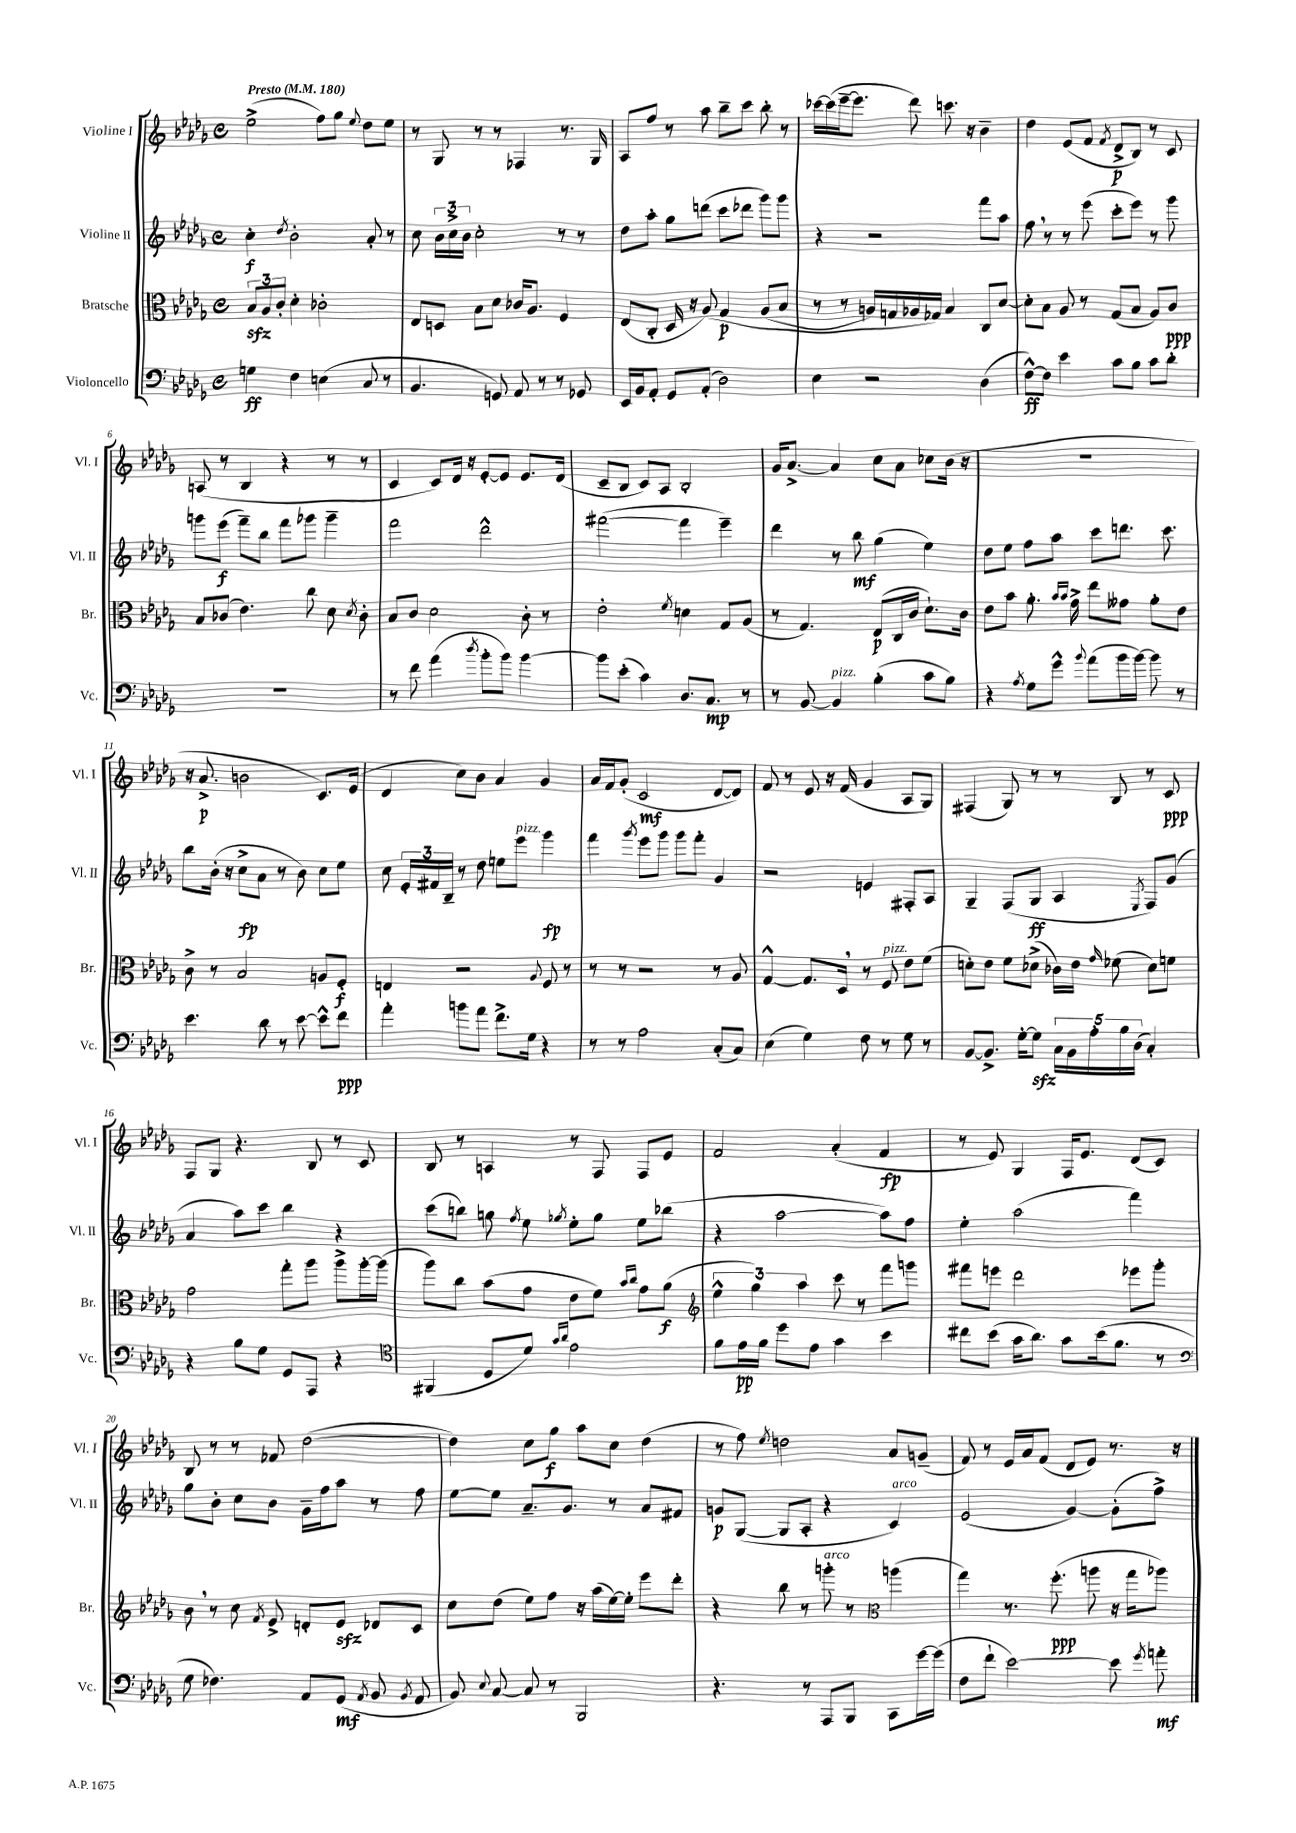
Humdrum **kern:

**kern	**dynam	**kern	**dynam	**kern	**dynam	**kern	**dynam
*part4	*part4	*part3	*part3	*part2	*part2	*part1	*part1
*staff4	*staff4	*staff3	*staff3	*staff2	*staff2	*staff1	*staff1
*I"Violoncello	*	*I"Bratsche	*	*I"Violine II	*	*I"Violine I	*
*I'Vc.	*	*I'Br.	*	*I'Vl. II	*	*I'Vl. I	*
*clefF4	*	*clefC3	*	*clefG2	*	*clefG2	*
*k[b-e-a-d-g-]	*	*k[b-e-a-d-g-]	*	*k[b-e-a-d-g-]	*	*k[b-e-a-d-g-]	*
*M4/4	*	*M4/4	*	*M4/4	*	*M4/4	*
*met(c)	*	*met(c)	*	*met(c)	*	*met(c)	*
*MM180	*	*MM180	*	*MM180	*	*MM180	*
=1	=1	=1	=1	=1	=1	=1	=1
!	!	!	!	!	!	!LO:TX:a:B:t=Presto	!
4Gn\	ff	12B-zz/L	.	4cc'\	f	(2ee-^\	.
.	.	12A-/	.	.	.	.	.
.	.	12c'/J	.	.	.	.	.
.	.	.	.	8qdd-/	.	.	.
4F\	.	4d-'\	.	2b-'\	.	.	.
(4En\	.	2c-X'\	.	.	.	8ff\L)	.
.	.	.	.	.	.	8gg-\J	.
.	.	.	.	.	.	8qqee-/	.
8C/	.	.	.	8a-'/	.	8dd-\L	.
8r	.	.	.	8r	.	8ee-\J	.
=2	=2	=2	=2	=2	=2	=2	=2
4.BB-/	.	8E-/L	.	8cc\	.	8r	.
.	.	8Dn/J	.	24b-\LL	.	8G-/	.
.	.	.	.	24cc^\	.	.	.
.	.	.	.	24b-\JJ	.	.	.
.	.	8B-\L	.	2cc'\	.	8r	.
8GGn/)	.	8d-\J	.	.	.	8r	.
8AA-/	.	16c-X/KL	.	.	.	4F-X/	.
.	.	8.A-/J	.	.	.	.	.
8r	.	.	.	.	.	.	.
8r	.	4F/	.	8r	.	8.r	.
8GG-X/	.	.	.	8r	.	.	.
.	.	.	.	.	.	16G-/	.
=3	=3	=3	=3	=3	=3	=3	=3
16EE-/LL	.	(8E-/L	.	8dd-\L	.	8A-/L	.
16BB-/J	.	.	.	.	.	.	.
8AA-'/J	.	8C'/J	.	8aa-'\J	.	8ff/J	.
8GG-/L	.	16D-/	.	8gg-\L	.	8r	.
.	.	16r	.	.	.	.	.
(8AA-'/J	.	(8A-/)	.	(8dddn\J	.	8aa-\	.
2D-\)	.	4G-/	p	8ccc\L	.	8bb-~\L	.
.	.	.	.	8ddd-X\J	.	8ccc\J	.
.	.	(8A-/L	.	8ggg-\L)	.	8bb-'\	.
.	.	8B-/J	.	8ggg-\J	.	8r	.
=4	=4	=4	=4	=4	=4	=4	=4
4E-\	.	8r	.	4r	.	[16ccc-X\LL	.
.	.	.	.	.	.	(16ccc-\]	.
.	.	8r	.	.	.	[16eee-~\J	.
.	.	.	.	.	.	8.eee-\J]	.
2r	.	16An/LL)	.	2r	.	.	.
.	.	16Gn/	.	.	.	.	.
.	.	16A-X/	.	.	.	8ddd-\)	.
.	.	16G-X/JJ)	.	.	.	.	.
.	.	4B-/	.	.	.	8.cccn\	.
.	.	.	.	.	.	16r	.
(4D-\	.	8C/L	.	8fff\L	.	4b-~\	.
.	.	[8d-/J	.	8aa-\J	.	.	.
=5	=5	=5	=5	=5	=5	=5	=5
[8F^^\L)	ff	8d-'\L]	.	8ff,\	.	4dd-\	.
8F\J]	.	8B-\J	.	8r	.	.	.
4e-\	.	8A-/	.	8r	.	(8e-/L	.
.	.	8r	.	(8eee-\	.	8f/J	.
.	.	.	.	.	.	8qf/	.
8c\L	.	(8G-/L	.	8ccc'\L	.	8d-^/L	p
8B-\J	.	8B-/J	.	8eee-\J)	.	8B-/J)	.
8c\L	.	8A-/L)	.	8r	.	8r	.
8d-'\J	.	8c/J	ppp	8ggg-\	.	8c/	.
!!LO:LB:g=z
=6	=6	=6	=6	=6	=6	=6	=6
1r	.	8B-/L	.	8gggn\L	.	(8An/	.
.	.	(8c-X/J	.	(8eee-\J	f	8r	.
.	.	4.e-\)	.	8fff~\L)	.	4B-/	.
.	.	.	.	8bb-\J	.	.	.
.	.	.	.	8fff\L	.	4r	.
.	.	8cc\	.	8ggg-X\J	.	.	.
.	.	8d-\	.	4ggg-~\	.	8r	.
.	.	8qd-/	.	.	.	.	.
.	.	8c-'\	.	.	.	8r	.
=7	=7	=7	=7	=7	=7	=7	=7
8r	.	8B-/L	.	2fff\	.	4c/	.
8f\	.	8c/J	.	.	.	.	.
(4a-\	.	2d-\	.	.	.	8c/L)	.
.	.	.	.	.	.	16d-/Jk	.
.	.	.	.	.	.	16r	.
8qdd-/	.	.	.	.	.	.	.
8b-'\L	.	.	.	2ddd-^^\	.	[8e-'/L	.
8b-\J)	.	.	.	.	.	8e-/J]	.
[4b-\	.	8c'\	.	.	.	8.e-/L	.
.	.	8r	.	.	.	.	.
.	.	.	.	.	.	(16d-/Jk	.
=8	=8	=8	=8	=8	=8	=8	=8
8b-\L]	.	2e-'\	.	([2fff#X\	.	8c~/L	.
(8e-'\J	.	.	.	.	.	8B-/J	.
4c\)	.	.	.	.	.	8c/L)	.
.	.	.	.	.	.	8A-/J	.
.	.	8qf/	.	.	.	.	.
8.D-/L	.	4dn\	.	4fff#\]	.	2B-'/	.
8.C/J	mp	.	.	.	.	.	.
.	.	8G-/L	.	4eee-~\)	.	.	.
8r	.	(8A-/J	.	.	.	.	.
=9	=9	=9	=9	=9	=9	=9	=9
8r	.	8r	.	4ddd-\	.	16g-/KL	.
.	.	.	.	.	.	[8.a-^/J	.
[8BB-/	.	4.G-/)	.	.	.	.	.
!LO:TX:a:i:t=pizz.	!	!	!	!	!	!	!
4BB-/]	.	.	.	8r	.	4a-/]	.
.	.	.	.	8bb-\	mf	.	.
(4B-'\	.	(8E-/L	p	(4gg-\	.	8cc\L	.
.	.	16C/L	.	.	.	8a-\J	.
.	.	16c/JJ	.	.	.	.	.
8c\L	.	8.d-`\L)	.	4ee-\)	.	8cc-X\L	.
8B-\J)	.	.	.	.	.	(16b-\Jk	.
.	.	16c\Jk	.	.	.	16r	.
=10	=10	=10	=10	=10	=10	=10	=10
4r	.	8e-\L	.	8dd-\L	.	1r	.
.	.	8b-\J	.	8ee-\J	.	.	.
8qA-/	.	.	.	.	.	.	.
8G-\L	.	8.a-'\	.	8ff\L	.	.	.
8g-^^\J	.	.	.	8aa-\J	.	.	.
.	.	16qqb-/LL	.	.	.	.	.
.	.	16qqb-/JJ	.	.	.	.	.
.	.	16g-^\	.	.	.	.	.
8qqb-/	.	.	.	.	.	.	.
(8a-\L	.	8ee-\L	.	8ccc\L	.	.	.
16b-\L	.	8g--X\J	.	8.dddn\J	.	.	.
[16b-\JJ)	.	.	.	.	.	.	.
8b-\]	.	8a-'\L	.	.	.	.	.
.	.	.	.	8.ccc\	.	.	.
8r	.	8e-\J	.	.	.	.	.
!!LO:LB:g=z
=11	=11	=11	=11	=11	=11	=11	=11
4.e-\	.	8c^\	.	8bb-\L	.	16r	.
.	.	.	.	.	.	8.a-^/	p
.	.	8r	.	(16b-'\Jk	.	.	.
.	.	.	.	16r	.	.	.
.	.	2B-/	.	8cc^\L	fp	2bn\	.
8d-\	.	.	.	8a-\J	.	.	.
8r	.	.	.	8r	.	.	.
[8e-\	.	.	.	8b-\)	.	.	.
8e-^^\L]	.	8An/L	.	8cc\L	.	8.c/L)	.
8f\J	ppp	8F'/J	f	8ee-\J	.	.	.
.	.	.	.	.	.	(16e-/Jk	.
=12	=12	=12	=12	=12	=12	=12	=12
4a-'\	.	4En/	.	8cc\	.	4d-/	.
.	.	.	.	24e-'/LL	.	.	.
.	.	.	.	24f#X/	.	.	.
.	.	.	.	24B-~/JJ	.	.	.
8bn\L	.	2r	.	8r	.	8cc\L)	.
8a-\J	.	.	.	8dd-\	.	8b-\J	.
8.f^\L	.	.	.	8een\L	.	4a-/	.
!	!	!	!	!LO:TX:a:i:t=pizz.	!	!	!
.	.	.	.	8eee-\J	.	.	.
16G-\Jk	.	.	.	.	.	.	.
.	.	8qqA-/	.	.	.	.	.
4r	.	8F/	.	4ggg-\	fp	4g-/	.
.	.	8r	.	.	.	.	.
=13	=13	=13	=13	=13	=13	=13	=13
8r	.	8r	.	4fff\	.	16a-/LL	.
.	.	.	.	.	.	16f/J	.
8r	.	8r	.	.	.	(8g-'/J	.
.	.	.	.	8qggg-/	.	.	.
2A-\	.	2r	.	8eee-\L	.	2c/	mf
.	.	.	.	8ggg-\J	.	.	.
.	.	.	.	8ggg-\L	.	.	.
.	.	.	.	8fff'\J	.	.	.
(8C'/L	.	8r	.	4g-/	.	[8d-/L	.
8C/J)	.	8A-/	.	.	.	8d-/J])	.
=14	=14	=14	=14	=14	=14	=14	=14
(4E-\	.	[4G-^^/	.	2r	.	8f/	.
.	.	.	.	.	.	8r	.
4G-\)	.	8.G-/L]	.	.	.	8e-/	.
.	.	.	.	.	.	16r	.
.	.	16D-,/Jk	.	.	.	(16f/	.
8F\	.	8r	.	4en/	.	4g-/	.
!	!	!LO:TX:a:i:t=pizz.	!	!	!	!	!
8r	.	8F/	.	.	.	.	.
8G-\	.	8e-\L	.	8F#X'/L	.	8A-/L	.
8r	.	(8f\J	.	8A-/J	.	8G-/J)	.
=15	=15	=15	=15	=15	=15	=15	=15
[8BB-/L	.	8dn'\L)	.	4G-~/	.	(4F#X/	.
8.BB-^/J]	.	8e-\J	.	.	.	.	.
.	.	8f\L	.	(8F/L	.	8G-/)	.
[16G-'\KL	.	.	.	.	.	.	.
8G-zz\J]	.	(8d-X^\J	.	8G-/J	ff	8r	.
20C\LL	.	16c-X\LL)	.	4A-/	.	8r	.
20BB-\	.	.	.	.	.	.	.
.	.	16e-\JJ	.	.	.	.	.
20A-'\	.	.	.	.	.	.	.
.	.	16qqg-/	.	.	.	.	.
.	.	(8f-X\	.	.	.	8B-/	.
20B-\	.	.	.	.	.	.	.
(20D-\JJ	.	.	.	.	.	.	.
.	.	.	.	8qE-/	.	.	.
4C'/)	.	8d-\L)	.	8F/L)	.	8r	.
.	.	8fn\J	.	(8g-/J	.	8c/	ppp
!!LO:LB:g=z
=16	=16	=16	=16	=16	=16	=16	=16
4r	.	2g-\	.	4a-/	.	8F/L	.
.	.	.	.	.	.	8G-/J	.
8B-\L	.	.	.	8aa-\L)	.	4.r	.
8G-\J	.	.	.	8ccc\J	.	.	.
8GG-/L	.	8gg-'\L	.	4bb-\	.	.	.
8AAA-/J	.	8aa-\J	.	.	.	8B-/	.
4r	.	8aa-^\L	.	4r	.	8r	.
.	.	[16aa-'\L	.	.	.	8c/	.
.	.	(16aa-\JJ]	.	.	.	.	.
=17	=17	=17	=17	=17	=17	=17	=17
*clefC4	*	*	*	*	*	*	*
(4FF#X/	.	8aa-\L)	.	(8ccc\L	.	8B-/	.
.	.	8cc\J	.	8bbn\J)	.	8r	.
8D-/L	.	(8b-\L	.	8ggn\	.	4An/	.
.	.	.	.	8qff/	.	.	.
8d-/J)	.	8g-\J	.	8ee-\	.	.	.
16qqg-/LL	.	.	.	.	.	.	.
16qqa-/JJ	.	.	.	8qgg-X/	.	.	.
2e-\	.	8e-\L	.	8ee-'\L	.	8r	.
.	.	8f\J)	.	8gg-\J	.	8F/	.
.	.	16qqb-/LL	.	.	.	.	.
.	.	16qqcc/JJ	.	.	.	.	.
.	.	8g-\L	.	8ee-\L	.	8F/L	.
.	.	(8a-\J	f	(8bb-X\J	.	8e-/J	.
=18	=18	=18	=18	=18	=18	=18	=18
*	*	*clefG2	*	*	*	*	*
8f\L	.	6ee-^^\	.	4r	.	2f/	.
16e-\L	pp	.	.	.	.	.	.
.	.	6gg-\)	.	.	.	.	.
16f\JJ	.	.	.	.	.	.	.
8dd-\L	.	.	.	[2aa-\	.	.	.
.	.	6aa-\	.	.	.	.	.
8e-\J	.	.	.	.	.	.	.
4g-\	.	8ccc\	.	.	.	(4a-'/	.
.	.	8r	.	.	.	.	.
4b-\	.	8fff\L	.	8aa-\L])	.	4f/	fp
.	.	8gggn\J	.	8ff\J	.	.	.
=19	=19	=19	=19	=19	=19	=19	=19
8cc#X\L	.	8fff#X\L	.	4ee-'\	.	8r	.
(8b-\J	.	8eeen\J	.	.	.	8e-/)	.
16g-\KL	.	2ddd-\	.	(2aa-\	.	4G-/	.
8.a-\J)	.	.	.	.	.	.	.
8g-\L	.	.	.	.	.	16F/KL	.
.	.	.	.	.	.	8.e-/J	.
(16b-\k	.	.	.	.	.	.	.
8.f\J	.	.	.	.	.	.	.
.	.	8eee-X\L	.	4fff\)	.	(8d-/L	.
8r	.	8ggg-'\J	.	.	.	8c/J)	.
!!LO:LB:g=z
=20	=20	=20	=20	=20	=20	=20	=20
*clefF4	*	*	*	*	*	*	*
8G-\	.	8b-,\	.	8gg-\L	.	8B-/	.
4.F-X\)	.	8r	.	8b-'\J	.	8r	.
.	.	8cc\	.	8cc\L	.	8r	.
.	.	8qf/	.	.	.	.	.
.	.	8e-^/	.	8b-\J	.	8f-X/	.
8AA-/L	.	8dn'/L	.	16g-~\LL	.	([2dd-\	.
.	.	.	.	16ff\J	.	.	.
(8GG-/J	mf	8e-zz/J	.	8aa-\J	.	.	.
8qAA-/	.	.	.	.	.	.	.
8BB-/	.	8d-X/L	.	8r	.	.	.
8qBB-/	.	.	.	.	.	.	.
8AA-/	.	8c/J	.	8ff\	.	.	.
=21	=21	=21	=21	=21	=21	=21	=21
8BB-/)	.	8cc\L	.	[8ee-\L	.	4dd-\])	.
8qqE-/	.	.	.	.	.	.	.
[8C/	.	(8dd-\J	.	8ee-\J]	.	.	.
8C/]	.	8ee-\L)	.	8.a-~/L	.	8cc\L	.
8r	.	8ff\J	.	.	.	8gg-\J	f
.	.	.	.	8.g-/J	.	.	.
2BBB-/	.	16r	.	.	.	8aa-\L	.
.	.	(16aa-\LL	.	.	.	.	.
.	.	[16ee-\)	.	8r	.	8cc\J	.
.	.	16ee-'\JJ]	.	.	.	.	.
.	.	8eee-\L	.	8a-/L	.	(4dd-\	.
.	.	8ddd-'\J	.	8f#X/J	.	.	.
=22	=22	=22	=22	=22	=22	=22	=22
4.r	.	4r	.	8gn/L	p	8r	.
.	.	.	.	([8G-/J	.	8ff\)	.
.	.	.	.	.	.	8qee-/	.
.	.	8bb-\	.	8G-/L]	.	2ddn\	.
8r	.	8r	.	8A-'/J	.	.	.
!	!	!LO:TX:a:i:t=arco	!	!	!	!	!
8AAA-/L	.	8gggn'\	.	4r	.	.	.
8BBB-/J	.	8r	.	.	.	.	.
*	*	*clefC3	*	*	*	*	*
!	!	!	!	!LO:TX:a:i:t=arco	!	!	!
8CC\L	.	(4aan\	.	4c/)	.	8a-/L	.
[16g-\L	.	.	.	.	.	(8gn~/J	.
(16g-\JJ]	.	.	.	.	.	.	.
=23	=23	=23	=23	=23	=23	=23	=23
8F\L	.	4gg-\)	.	(2e-/	.	8f/)	.
8f`\J	.	.	.	.	.	8r	.
[2e-\)	.	8.r	.	.	.	16e-/LL	.
.	.	.	.	.	.	16a-/J	.
.	.	.	.	.	.	(8f/J	.
.	.	(8.ff'\	ppp	.	.	.	.
.	.	.	.	[4g-/)	.	8d-/L	.
.	.	8aan\	.	.	.	8e-/J)	.
8e-\]	.	16r	.	(8g-'\L]	.	8.r	.
.	.	16gg-\KL	.	.	.	.	.
8qg-/	.	.	.	.	.	.	.
8an'\	mf	8aa-X\J)	.	8ff^\J)	.	.	.
.	.	.	.	.	.	16r	.
==	==	==	==	==	==	==	==
*-	*-	*-	*-	*-	*-	*-	*-
